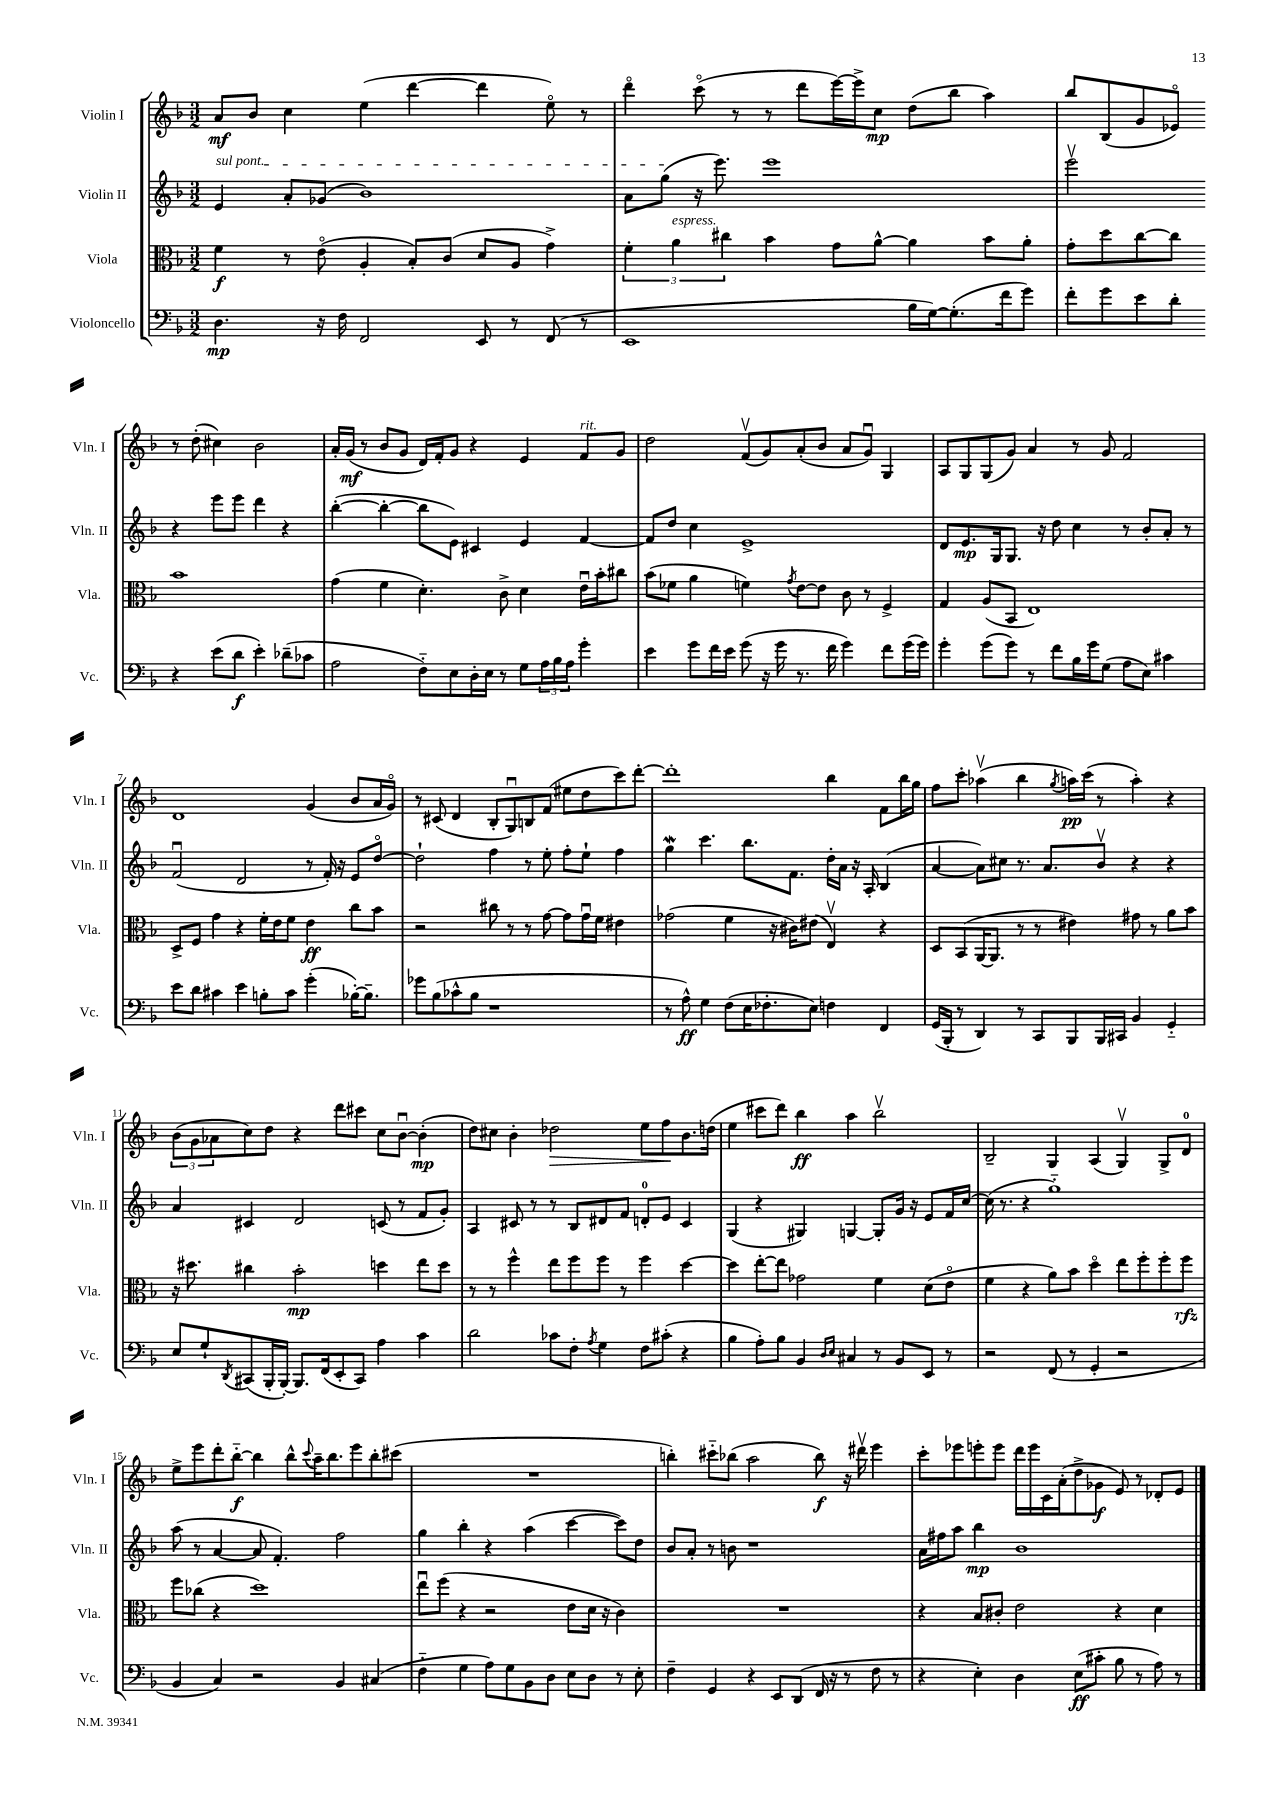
<<
\new StaffGroup <<
\new Staff = "s0" \with { instrumentName = "Violin I" shortInstrumentName = "Vln. I" } {
    \clef treble \key f \major \numericTimeSignature \time 3/2
    a'8\mf bes'8 c''4 e''4( d'''4~ d'''4 e''8\flageolet) r8 |
    d'''4\flageolet c'''8\flageolet( r8 r8 d'''8 e'''16~) e'''16-> c''8\mp d''8( bes''8 a''4) |
    bes''8 bes8( g'8 ees'8\flageolet) r8 d''8-.( cis''4) bes'2 |
    a'16-. g'16\mf( r8 bes'8 g'8 d'16) f'16-. g'8 r4 e'4 f'8^\markup { \italic "rit." } g'8 |
    d''2 f'8\upbow( g'8) a'8-.( bes'8 a'8 g'8\downbow) g4 |
    a8 g8 g8( g'8) a'4 r8 g'8 f'2 |
    d'1 g'4( bes'8 a'16 g'16\flageolet) |
    r8 cis'8( d'4 bes8-. g8\downbow) b8 f'8( eis''8 d''8 c'''8) d'''8~-. |
    d'''1-. bes''4 f'8 bes''16 g''16 |
    f''8 c'''8-. aes''4\upbow( bes''4 \acciaccatura { g''8 } a''16\pp) c'''16( r8 a''4-.) r4 |
    \tuplet 3/2 { bes'8( g'8 aes'8 } c''8) d''8 r4 d'''8 cis'''8 c''8 bes'8~\downbow bes'4-.\mp( |
    d''8) cis''8 bes'4-. des''2\> e''8 f''8\! bes'8. d''16( |
    e''4 cis'''8 d'''8) bes''4\ff a''4 bes''2\upbow |
    bes2-- g4 a4( g4\upbow) g8-> d'8-0 |
    e''8-> e'''8 d'''8-. bes''8~-_\f bes''4 bes''8-^ \appoggiatura { c'''8 } a''16-- bes''8. e'''8 bes''8-. cis'''8( |
    R1. |
    b''4-.) cis'''8-_ bes''8( a''2 bes''8\f) r16 dis'''16\upbow e'''4 |
    c'''8-. ees'''8 e'''8-. e'''8 d'''16 e'''16 c'16 a'16-.( d''8-> ges'8\f e'8) r8 des'8-. e'8 \bar "|." |
}
\new Staff = "s1" \with { instrumentName = "Violin II" shortInstrumentName = "Vln. II" } {
    \clef treble \key f \major \numericTimeSignature \time 3/2
    \once \override TextSpanner.bound-details.left.text = \markup { \italic "sul pont." } e'4\startTextSpan a'8-. ges'8( bes'1) |
    a'8 g''8\stopTextSpan( r16 e'''8.) e'''1 |
    e'''2\upbow r4 e'''8 e'''8 d'''4 r4 |
    bes''4~-.( bes''4~-. bes''8 e'8) cis'4 e'4 f'4~ |
    f'8 d''8 c''4 e'1-> |
    d'8 e'8.\mp g16 g8. r16 d''8 c''4 r8 bes'8-. a'8-. r8 |
    f'2\downbow( d'2 r8 f'16-.) r16 e'8 d''8~\flageolet |
    d''2-! f''4 r8 e''8-. f''8-. e''8-! f''4 |
    g''4\mordent c'''4. bes''8. f'8. d''16-. a'16 r16 a16-. bes4( |
    a'4~ a'8) cis''8 r8. a'8. bes'8\upbow r4 r4 |
    a'4 cis'4 d'2 c'8( r8 f'8 g'8-.) |
    a4 cis'8 r8 r8 bes8 dis'8 f'8 d'8-0-. e'8 cis'4 |
    g4( r4 gis4) g4~ g8-. g'16 r16 e'8 f'16 c''16~ |
    c''16( r8. r4 g''1-_) |
    a''8( r8 a'4~ a'8 f'4.-.) f''2 |
    g''4 bes''4-. r4 a''4( c'''4~ c'''8) d''8 |
    bes'8 a'8-. r8 b'8 r1 |
    a'16 fis''16 a''8 bes''4\mp bes'1 \bar "|." |
}
\new Staff = "s2" \with { instrumentName = "Viola" shortInstrumentName = "Vla." } {
    \clef alto \key f \major \numericTimeSignature \time 3/2
    f'4\f r8 e'8\flageolet( a4-. bes8-.) c'8( d'8 a8 g'4->) |
    \tuplet 3/2 { f'4-. a'4^\markup { \italic "espress." } cis''4 } bes'4 g'8 a'8~-^ a'4 bes'8 a'8-. |
    g'8-. d''8 c''8~ c''8 bes'1 |
    g'4( f'4 d'4.-.) c'8-> d'4 e'16\downbow bes'16-. cis''8 |
    bes'8( fes'8 a'4 f'4) \acciaccatura { g'8 } e'8~ e'8 c'8 r8 f4-> |
    g4 a8( bes,8 e1) |
    d8-> f8 g'4 r4 f'16-. e'16 f'8 e'4\ff c''8 bes'8 |
    r2 cis''8 r8 r8 g'8~ g'8 g'16\downbow f'16 eis'4 |
    ges'2( f'4 r16 cis'16) eis'8( e4\upbow) r4 |
    d8 bes,8( a,16~ a,8. r8 r8 eis'4) gis'8 r8 a'8 bes'8 |
    r16 dis''8. cis''4 bes'2-.\mp d''4 e''8 d''8 |
    r8 r8 f''4-^ e''8 f''8 f''8 r8 f''4 d''4~ |
    d''4 e''8~-. e''8 ges'2 f'4 d'8( e'8\flageolet |
    f'4 r4 a'8) bes'8 d''4\flageolet e''8 f''8-. f''8-. f''8\rfz |
    f''8 ces''8( r4 d''1) |
    e''8\downbow f''8( r4 r2 e'8 d'16 r16 c'4) |
    R1. |
    r4 bes8 cis'8-. e'2 r4 d'4 \bar "|." |
}
\new Staff = "s3" \with { instrumentName = "Violoncello" shortInstrumentName = "Vc." } {
    \clef bass \key f \major \numericTimeSignature \time 3/2
    d4.\mp r16 f16 f,2 e,8 r8 f,8( r8 |
    e,1 bes16 g16~) g8.-.( f'16 g'8) |
    f'8-. g'8 e'8 d'8-. r4 e'8( d'8\f e'4-.) des'8--( ces'8 |
    a2 f8-_) e8 d16-. e16 r8 g8 \tuplet 3/2 { a16 bes16 a16 } g'4-. |
    e'4 g'8 f'16 e'16 g'8( r16 g'16 r8. f'16 g'4) f'8 g'16( g'16) |
    g'4-. g'8( g'8) r8 f'8 bes16 g'16 g8( a8 e8) cis'4 |
    e'8 d'8 cis'4 e'4 b8-. cis'8 g'4-.( bes16~-.) bes8.-- |
    ges'8 bes8( ces'8-^ bes8 r1 |
    r8 a8-^\ff) g4 f8( e16 fes8.-. e8) f4 f,4 |
    g,16( bes,,16-. r8 d,4) r8 c,8 bes,,8 bes,,16 cis,16 bes,4 g,4-_ |
    e8 g8-! \acciaccatura { d,8 } cis,8( bes,,16-. bes,,16~-.) bes,,8. f,16( e,8-. cis,8) a4 c'4 |
    d'2 ces'8 f8-. \acciaccatura { a8 } g4 f8 cis'8-.( r4 |
    bes4 a8-.) bes8 bes,4 \grace { d16 e16 } cis4 r8 bes,8 e,8 r8 |
    r2 f,8( r8 g,4-. r2 |
    bes,4 c4) r2 bes,4 cis4( |
    f4-_ g4 a8) g8 bes,8 d8 e8 d8 r8 e8-. |
    f4-- g,4 r4 e,8 d,8( f,16 r16 r8 f8 r8 |
    r4 e4-.) d4 e8\ff( cis'8-. bes8 r8 a8) r8 \bar "|." |
}
>>
>>
